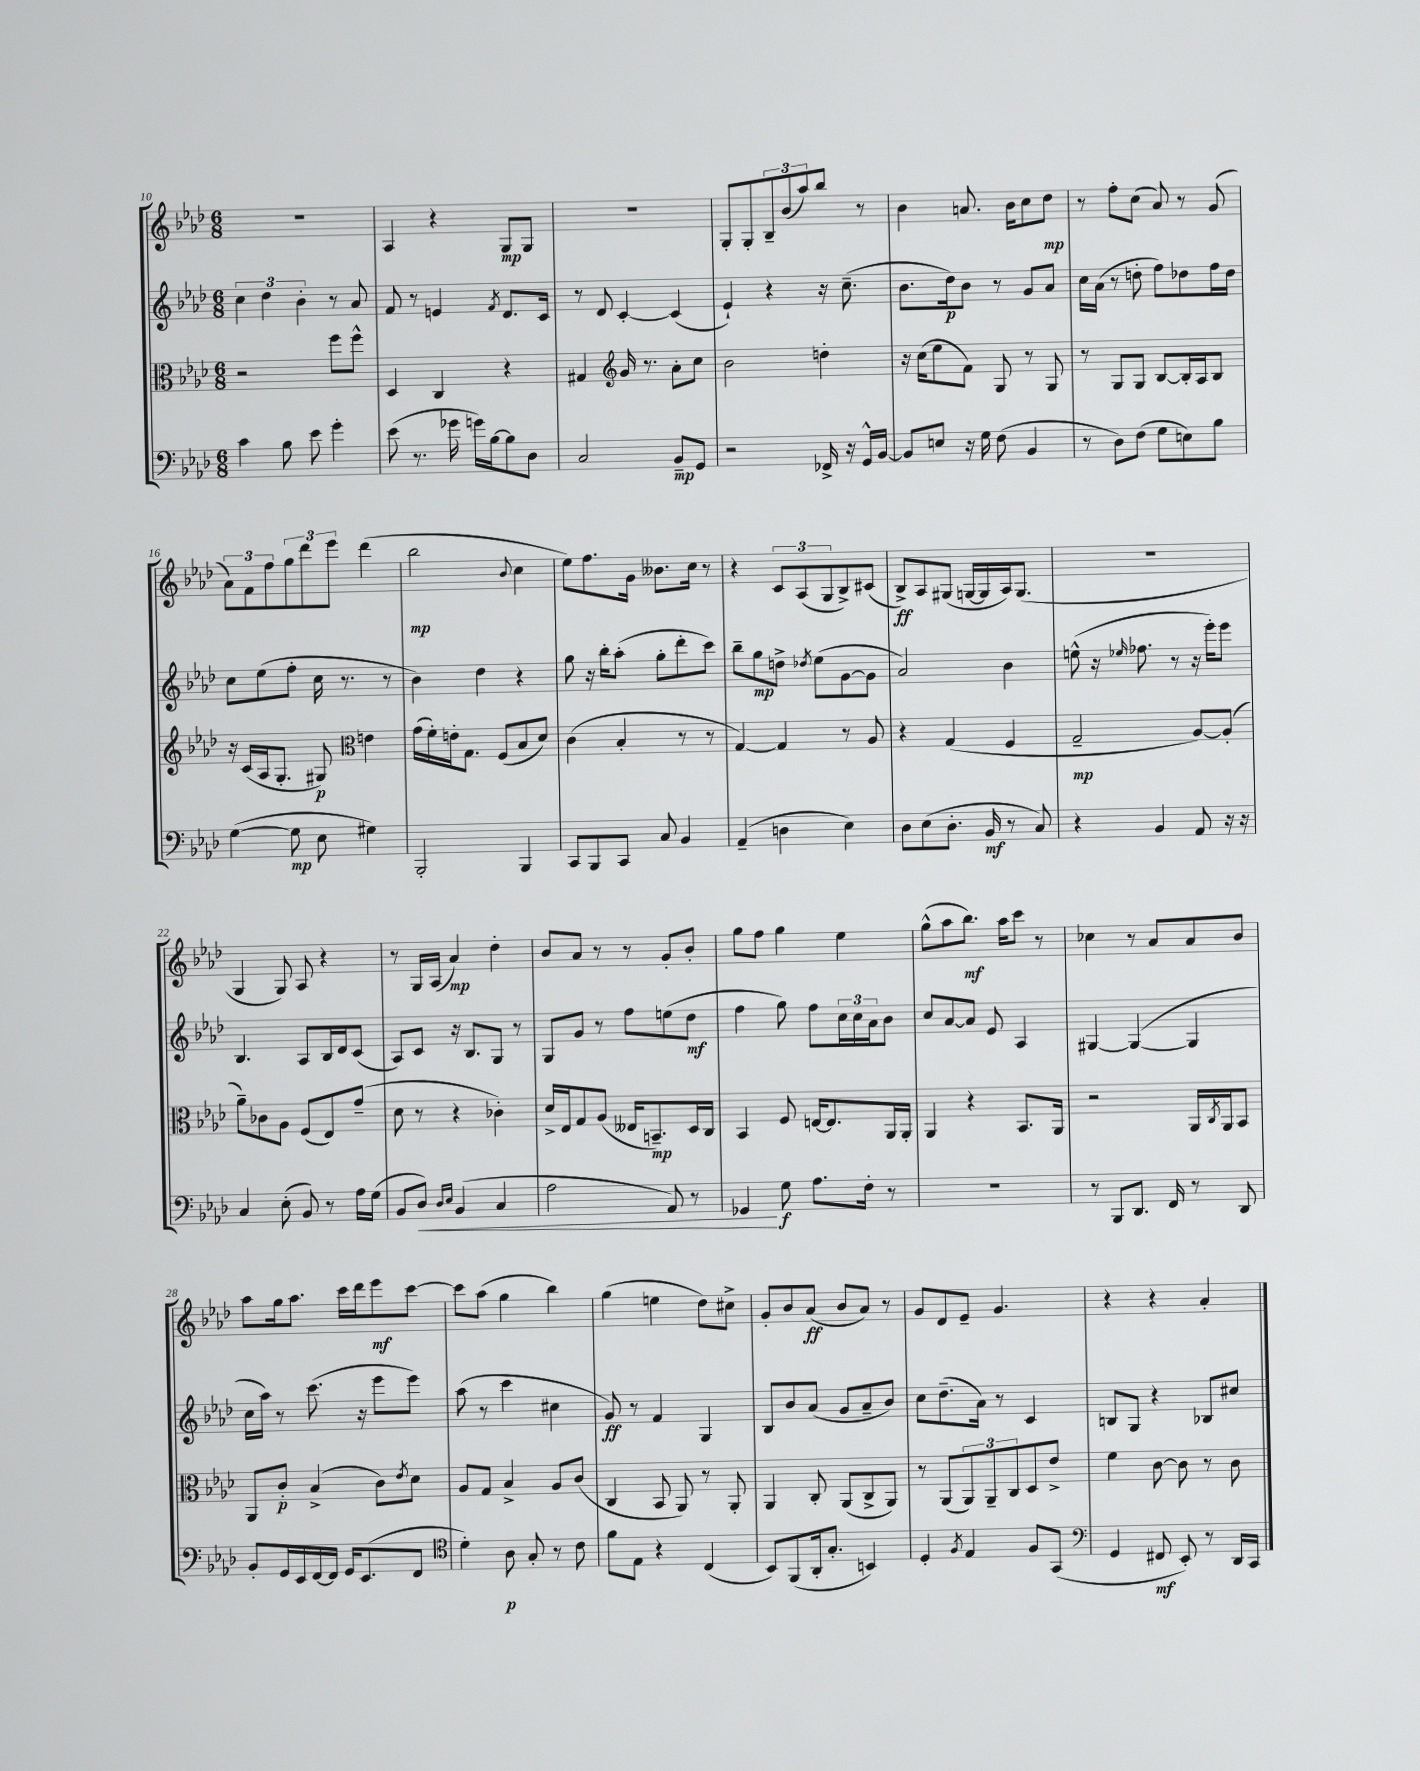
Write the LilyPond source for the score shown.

<<
\new StaffGroup <<
\new Staff = "s0" {
    \clef treble \key aes \major \numericTimeSignature \time 6/8
    R2. |
    aes4 r4 g8\mp g8 |
    R2. |
    g8-. g8-. \tuplet 3/2 { bes8-- bes'8( aes''8) } bes''8 r8 |
    bes'4 a'8. bes'16 c''8 des''8\mp |
    r8 f''8-. c''8( aes'8) r8 g'8( |
    \tuplet 3/2 { aes'8) f'8 f''8 } \tuplet 3/2 { g''8 des'''8 ees'''8 } des'''4( |
    bes''2\mp \appoggiatura { bes'8 } c''4 |
    ees''8) f''8. g'16 beses'8. c''16 r8 |
    r4 \tuplet 3/2 { c'8 aes8( g8 } bes8->) cis'8( |
    bes8->\ff) aes8 gis8( g16~ g16 aes16) g8.( |
    R2. |
    g4 g8) aes8 r4 |
    r8 g16 aes16( aes'4\mp) des''4-. |
    bes'8 aes'8 r8 r8 g'8-. bes'8-. |
    g''8 f''8 g''4 ees''4 |
    g''8-^( aes''8 bes''8.\mf) aes''16 c'''8 r8 |
    ces''4 r8 aes'8 aes'8 bes'8 |
    aes''8 g''16 aes''8. c'''16 des'''16 ees'''8\mf c'''8~ |
    c'''8 aes''8( g''4 bes''4) |
    g''4( e''4 des''8) cis''8-> |
    g'8-. bes'8 aes'8\ff( bes'8 aes'8) r8 |
    g'8 des'8 ees'8-- g'4. |
    r4 r4 aes'4-. \bar "|." |
}
\new Staff = "s1" {
    \clef treble \key aes \major \numericTimeSignature \time 6/8
    \tuplet 3/2 { c''4 des''4 bes'4-. } r8 aes'8 |
    f'8 r8 e'4 \acciaccatura { f'8 } des'8. c'16 |
    r8 des'8 c'4~-. c'4( |
    ees'4-!) r4 r16 c''8.--( |
    bes'8. des''16\p) bes'8 r8 g'8 aes'8 |
    c''16 aes'16( r8 d''8-. f''8) des''8 f''16 des''16 |
    c''8 ees''8( f''8-. c''16 r8. r8 |
    bes'4) des''4 r4 |
    g''8 r16 bes''16-. aes''8-.( g''8-. des'''8-. c'''8) |
    bes''8-- g''8\mp d''8-> \acciaccatura { des''8 } ees''8( g'8~ g'8 |
    aes'2) bes'4 |
    e''8-^( r16 \grace { ees''16 } fes''8. r8 r16 ees'''16-.) ees'''8 |
    bes4. aes8 bes16 des'16 c'8( |
    aes8) c'8 r16 bes8. g8 r8 |
    g8 g'8 r8 f''8 e''8( des''8\mf |
    f''4 g''8) f''8 \tuplet 3/2 { c''16 c''16 aes'16 } bes'8 |
    c''8 aes'8~ aes'8 ees'8 aes4 |
    gis4~ gis4~( gis4 |
    c''16 aes''16) r8 c'''8.( r16 ees'''8 ees'''8) |
    aes''8( r8 c'''4 cis''4 |
    g'8\ff) r8 f'4 g4 |
    bes8 bes'8 aes'8( g'8 aes'8-- bes'8) |
    c''8 des''8.--( aes'16) r8 c'4 |
    b8 g8 r4 bes8 cis''8 \bar "|." |
}
\new Staff = "s2" {
    \clef alto \key aes \major \numericTimeSignature \time 6/8
    r2 f''8 f''8-^ |
    des4 c4 r4 |
    gis4 \clef treble g'16 r8. aes'8-. c''8 |
    bes'2 d''4-. |
    r16 c''16( ees''8 f'8) g8 r8 g8 |
    r8 g8 g8 bes8~ bes16-. aes16 bes8 |
    r16 c'16( aes16 g8.-. gis8\p) \clef alto e'4 |
    g'16( f'16-.) e'16-. g8. f8( bes8 des'8) |
    c'4( bes4-. r8 r8 |
    g4~) g4 r8 aes8 |
    r4 g4( f4 |
    g2--\mp aes8~) aes8-.( |
    aes'8--) ces'8 aes8 f8( ees8) g'8--( |
    des'8 r8 r4 ces'4-.) |
    des'16-> ees16 g8 aes8( eeses16 b,8.--\mp) des16 c16 |
    bes,4 f8 e16~ e8. aes,16 aes,16-. |
    aes,4 r4 bes,8. aes,16 |
    r2 aes,16 \acciaccatura { c8 } aes,16 bes,8 |
    aes,8 c'8-.\p bes4->( c'8) \acciaccatura { ees'8 } des'8 |
    aes8 g8 bes4-> aes8 c'8( |
    c4 bes,8 aes,8) r8 aes,8-. |
    aes,4 c8-. aes,8( c8-> aes,8) |
    r8 aes,8( \tuplet 3/2 { aes,8) aes,8-- c8 } des8 ees'8-> |
    f'4 c'8~ c'8 r8 c'8 \bar "|." |
}
\new Staff = "s3" {
    \clef bass \key aes \major \numericTimeSignature \time 6/8
    c'4 bes8 ees'8 g'4-. |
    ees'8( r8. ges'16 g'16) bes16~ bes8 des8 |
    c2 bes,8--\mp g,8 |
    r2 fes,16-> r16 g,16-^ bes,16~ |
    bes,8 e8 r16 g16 f8( bes,4 |
    r8 des8) f8( g8 e8) bes8 |
    g4~( g8\mp ees8 gis4) |
    bes,,2-. bes,,4 |
    c,8 bes,,8 c,8 c8 bes,4 |
    aes,4--( d4 ees4) |
    des8 ees8( des8.-. bes,16\mf r8 c8) |
    r4 bes,4 aes,8 r16 r16 |
    c4 ees8-.( bes,8) r8 aes16 g16( |
    bes,8 des8\<) \grace { des16 ees16 } bes,4( c4 |
    aes2 aes,8) r8 |
    ges,4\! g8\f aes8. f16-. r8 |
    R2. |
    r8 bes,,8 des,8. f,16 r8 des,8 |
    bes,8-. g,16 ees,16 f,16~ f,16 g,16 ees,8.( f,8 |
    \clef tenor des'4-.) aes8\p g8-. r8 c'8 |
    f'8 ees8 r4 c4( |
    bes,8) f,8( aes,16-. g8.-. b,4) |
    des4-. \acciaccatura { f8 } ees4 f8 g,8( |
    \clef bass g,4 fis,8\mf ees,8-.) r8 des,16 c,16 \bar "|." |
}
>>
>>
\layout { \context { \Score currentBarNumber = #10 } }
